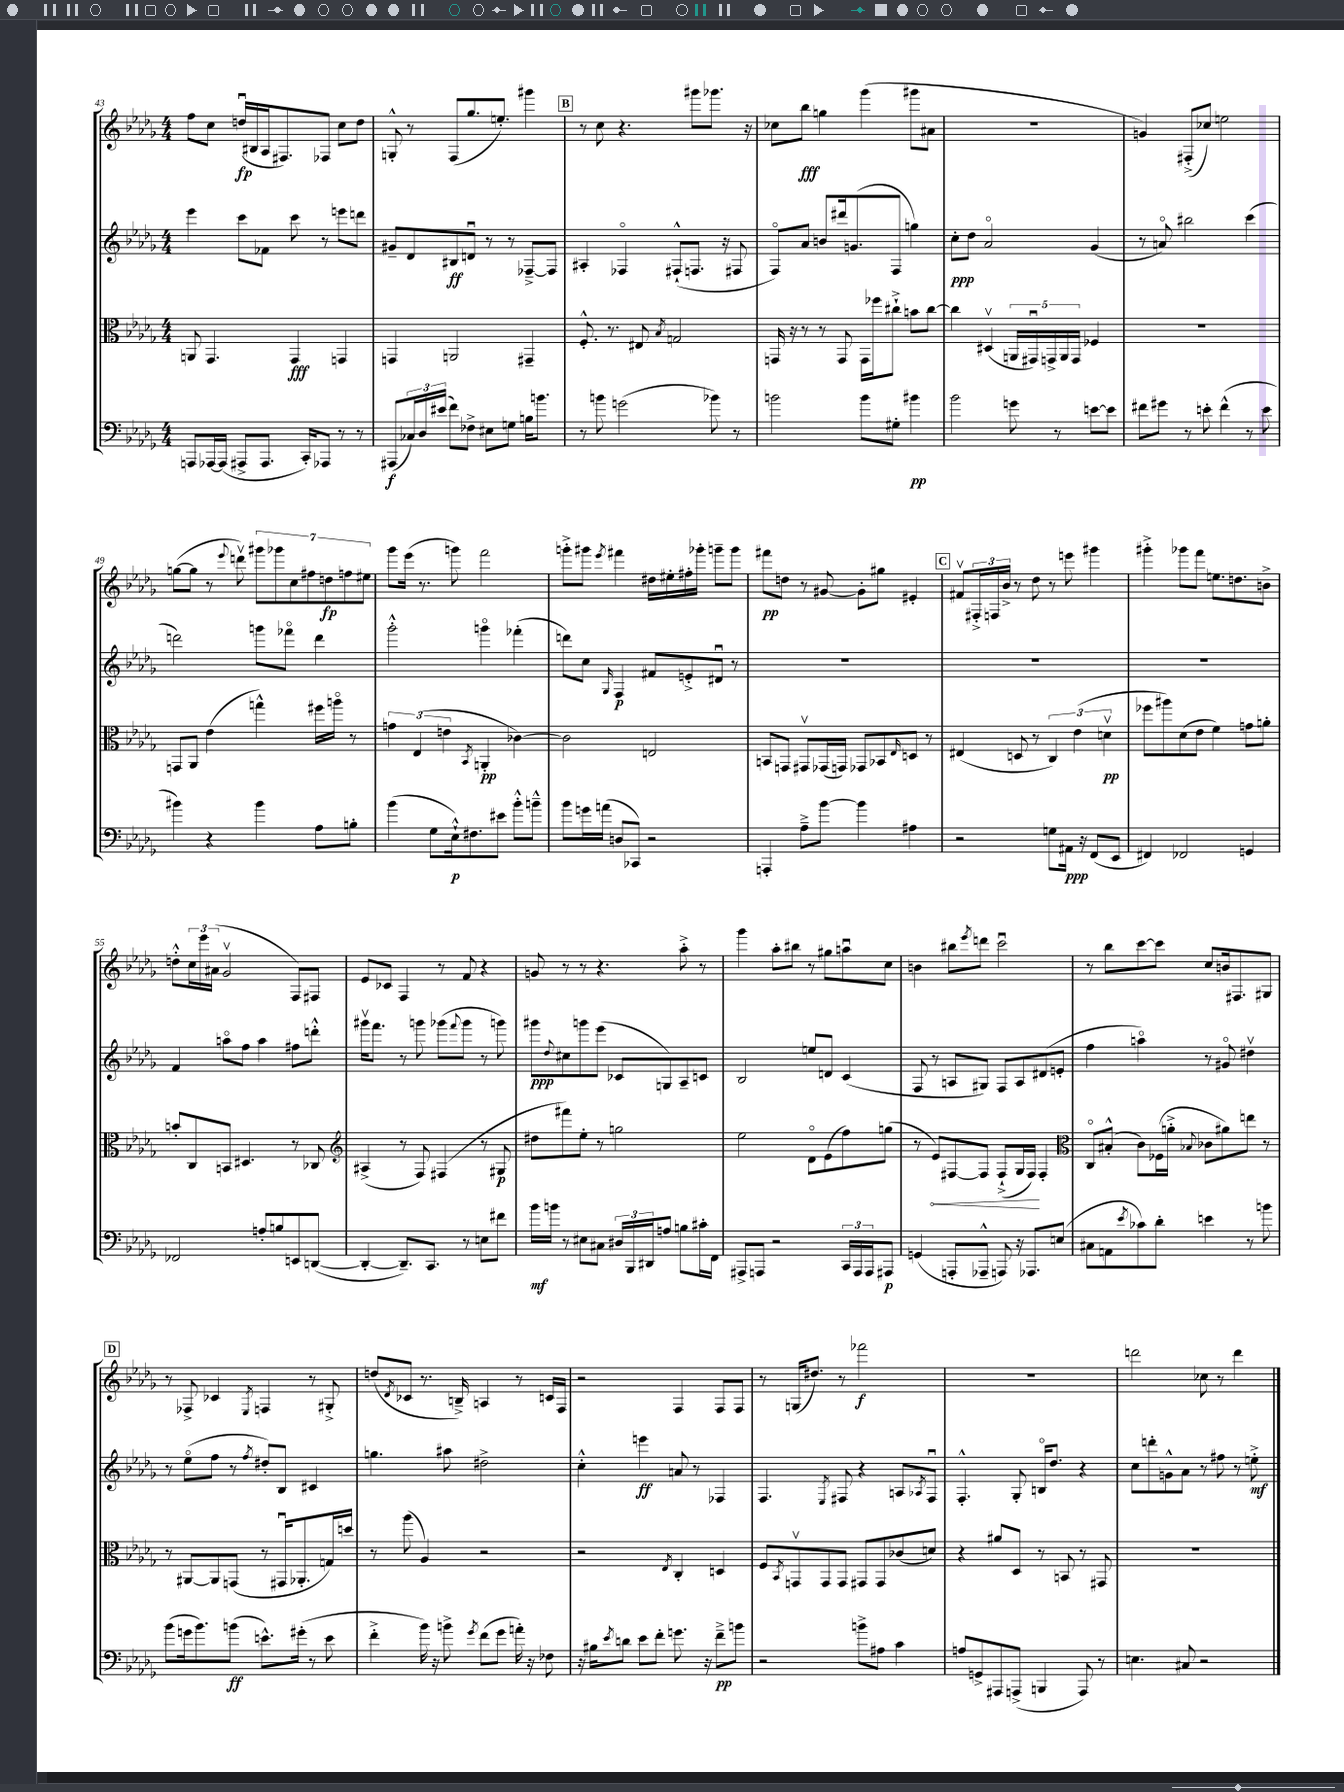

**kern	**kern	**kern	**kern
*staff4	*staff3	*staff2	*staff1
*clefF4	*clefC3	*clefG2	*clefG2
*k[b-e-a-d-g-]	*k[b-e-a-d-g-]	*k[b-e-a-d-g-]	*k[b-e-a-d-g-]
*M4/4	*M4/4	*M4/4	*M4/4
8AAA/L	8AA/	4eee-\	8ff\L
[16AAA-/L	4.GG-/	.	8cc\J
(16AAA-/]JJ	.	.	.
8AAA#^/L	.	8ccc\L	(16ddu/LL
.	.	.	16B#/
8.AAA#/J	.	8f-\J	16A-/J
.	.	.	8.F#/)
.	4GG-/	8ccc\	.
16CC'/LK)	.	.	.
8AAA-/J	.	8r	8F-/J
8r	4GG/	8eee\L	8cc\L
8r	.	8ddd\J	8dd\J
=	=	=	=
(8AAA#/L	4GG/	8g#~/L	8G'^^/
24C-/L)	.	8d-/	8r
24D-/	.	.	.
(24e#/JJ	.	.	.
8f\L)	2AA/	8B#/	(8F/L
8F-^\J	.	8du/J	8.gg-/
8E#\L	.	8r	.
.	.	.	8.ee'/J)
8G\J	.	8r	.
16B\LK	4GG#~/	[8F-~^/L	4ggg#\
8.b\J	.	.	.
.	.	8F-/]J	.
=	=	=	=
8r	8.F'^^/	4A#'/	8r
8b\	.	.	8cc\
.	8.r	.	.
(2g\	.	4F-o/	4.r
.	8E#/	.	.
.	8qB-/	.	.
.	2G/	(8F#`^^/L	.
.	.	8.F/J	8ggg#\L
8b-\)	.	.	8.ggg-\J
.	.	16r	.
8r	.	8F#/	.
.	.	.	16r
=	=	=	=
2b\	16GG/	8Fo/L)	8cc-\L
.	16r	.	.
.	8r	8a-/J	8bb-\J
.	8r	8b/L	4gg\
.	8GG/	16ddd#/k	.
.	.	(8.g/	.
8b\L	16GG\LL	.	(4ggg-\
.	16ff-\J	.	.
8G#'\J	8cc#`^\J	8F/J	.
4b#\	8b\L	4gg\)	8ggg#\L
.	[8cc#\J	.	8a#\J
=	=	=	=
2b-\	4cc#\]	8cc'\L	1r
.	.	8dd-\J	.
.	(4D#v/	2a-o/	.
8g\	20AA/LL	.	.
.	20GG#u/)	.	.
.	20GG^/	.	.
8r	.	.	.
.	20AA/	.	.
.	20GG/JJ	.	.
[8e\L	4F-/	(4g-/	.
8e\]J	.	.	.
=	=	=	=
8f#\L	1r	8r	4g/)
8g#\J	.	8ao/)	.
8r	.	2bb#\	(8F#'^/L
8e'\	.	.	8cc-/J)
(4f#^^\	.	.	2ee\
8r	.	(4ccc\	.
8e\	.	.	.
=	=	=	=
4b#\)	8GG/L	2ddd\)	([8gg\L
.	8AA-/J	.	8gg\]J
4r	(4e-\	.	8r
.	.	.	8qqeee-/
.	.	.	8dddv\)
4b#\	4gg^^\)	8ggg\L	14ggg#\L
.	.	.	14ggg-\
.	.	8fff-o\J	.
.	.	.	14cc\
.	.	.	14ff#\
8A-\L	16ff#\LL	4ddd\	.
.	.	.	14dd\
.	16aao\JJ	.	.
.	.	.	14ff\
8B'\J	8r	.	.
.	.	.	14ee#\J
=	=	=	=
(4b-\	6g\	2ggg-'^^\	8ggg-\L
.	.	.	(16eee-\Jk
.	(6E-/	.	.
.	.	.	8.r
8G-\L	.	.	.
.	6e\	.	.
16E-`^^\k)	.	.	8ggg\)
8.F#\	.	.	.
.	8qBB-/	.	.
.	4AA'/	4gggo\	2fff\
8e#\J	.	.	.
8b-'^^\L	[4c-\)	(4fff-'\	.
8b~^^\J	.	.	.
=	=	=	=
8b-\L	2c-\]	8ddd\L)	8ggg'^\L
16g\L	.	8cc\J	8ggg#\J
(16a\JJ	.	.	.
.	.	16qqG-/	8qeee-/
8D/L	.	4F/	4fff#\
8CC-/J)	.	.	.
2r	2E/	8f#/L	16dd#\LL
.	.	.	16ee#'\
.	.	8e'^/	16ff#'\
.	.	.	16ggg-'\JJ
.	.	8d#u/J	8ggg~\L
.	.	8r	8ggg\J
=	=	=	=
4AAA'/	8BB/L	1r	8fff#\L
.	8GG/J	.	8dd\J
8A-~^\L	8GG#v/L	.	8r
[8b-\J	(16GG-/L	.	[8g#/
.	16GG/JJ)	.	.
4b-\]	8GG-/L	.	8g#'\]L
.	8BB-/	.	8gg#\J
.	16qqE-/	.	.
4A#\	8D/J	.	4e#'/
.	8r	.	.
=	=	=	=
2r	(4E#/	1r	8f#v/L
.	.	.	24F#'^/L
.	.	.	24F/
.	.	.	24b-^/JJ
.	8D/	.	8r
.	8r	.	8dd-\
8G\L	6C/)	.	8r
16AA#\Jk	.	.	8eee\
.	(6e-\	.	.
16r	.	.	.
(8FF/L	.	.	4ggg#\
.	6dv\	.	.
8EE-/J	.	.	.
=	=	=	=
4FF#/)	8ff-\L	1r	4ggg#'^\
.	8aa#\)	.	.
2FF-/	(8d-\	.	8ggg-\L
.	8e-\J	.	8fff\J
.	4f\)	.	8.ee\L
.	.	.	8.dd\
4GG/	8g\L	.	.
.	8a'\J	.	8b^\J
=	=	=	=
2FF-/	8b'/L	4f/	8dd'^^\L
.	8C/	.	24cc\L
.	.	.	24eee-\
.	.	.	(24a#\JJ
.	8BB/J	8aao\L	2g-v/
.	4.D#/	8ff\J	.
8A'/L	.	4aa\	.
8B/	.	.	.
8EE/	8r	8ff#\L	8F/L)
([8DD/J	8C-/	8ddd'^^\J	8F#/J
=	=	=	=
*	*clefG2	*	*
4DD'/_	(4A#^/	16ggg#v\LK	8e-/L
.	.	8.fff\J	.
.	.	.	8c-/J
8.DD~/]L)	8r	8r	4F/
.	8F/)	8ggg\	.
8.CC/J	.	.	.
.	(4F#/	(8ggg-\L	8r
.	.	8qqfff/	.
8r	.	8ggg-\J	8f/
8E\L	8r	8r	4r
8f#\J	8G#/	8ggg\)	.
=	=	=	=
16b-\LL	8dd#\L	8ggg#\L	8g/
16b\JJ	.	.	.
.	.	8qqdd-/	.
8r	8fff#\)	8cc#\	8r
8E#\L	8ee-'\J	8ggg\	8r
8C#\J	8r	(8eee-\J	4.r
24D#/LL	2gg\	8c-/L	.
24BBB-/	.	.	.
24DD#/J	.	.	.
8A/J	.	8G/)	.
8B\L	.	8A-~/	8aa-'^\
16c#'\L	.	8c/J	8r
16FF\JJ	.	.	.
=	=	=	=
8AAA#^/L	2ee-\	2B-/	4ggg-\
8AAA/J	.	.	.
2r	.	.	8aa-'\L
.	.	.	8bb#\J
.	8d-o\L	8ee/L	8r
.	(8e-\	8d/J	8gg#\L
24CC/LL	8ff\)	(4c/	8aau\
24AAA/	.	.	.
24AAA/J	.	.	.
8AAA#/J	(8gg\J	.	8cc\J
=	=	=	=
(4GG/	8r	8F/	4b\
.	8e-/L)	8r	.
8AAA'/L	[8F#/	8A/L	8bb#\L
.	.	.	8qeee-/
8AAA-~^^/J	8F#/]J	8G#/J)	8ddd\J
8AAA/)	(8F#`^/L	8F/L	2cccu\
16r	16G-/L	8A/	.
8.AAA-/L	16F#/JJ)	.	.
.	4F#'/	(8d#/	.
(8E/J	.	8e'/J	.
=	=	=	=
*	*clefC3	*	*
8C#\L	8Co/L	4ff\	8r
8AA\	(8B#'^^/J	.	8bb-\L
8qe-/	.	.	.
8c-\)	8c\L)	4aao\)	[8ccc\
8d-'\J	(16F-\L	.	8ccc\]J
.	16a'^\JJ	.	.
.	8qqB-/	.	.
4e\	8c-\L	8r	8cc/L
.	8a#\)	8g#o/	16b/k
.	.	.	8.F#/
8r	8ee\J	4dd#v\	.
8b\	8r	.	8G#/J
=	=	=	=
(8b-\L	8r	8r	8r
16g\k	[8AA#/L	(8ee-o\L	8F-^/
8.b-\)	.	.	.
.	8AA#/]	8ff\J	4c-/
(8b\J	(8GG/J	8r	.
.	.	8qff/	8qE-/
8.e^^\L)	8r	8dd#'/L)	4F/
.	16GG#u/LK	8B-/J	.
(16g#'\Jk	8.AA-'/	.	.
8r	.	4c#/	8r
8e\	16G/L)	.	8G#'^/
.	16dd/JJ	.	.
=	=	=	=
4f'^\	8r	4.gg\	(8dd/L
.	.	.	8qd-/
.	(8aa-\	.	8c-/J
16b-\)	4A-/)	.	8.r
16r	.	.	.
8b^\	.	8aa#\	.
.	.	.	16B~^/)
8qg-/	.	.	.
(8f\L	2r	2dd#^\	4A/
8g-\J	.	.	.
16a'\)	.	.	8r
16r	.	.	.
8F-\	.	.	16c/LL
.	.	.	16F/JJ
=	=	=	=
16r	2r	4cc'^^\	2r
16B#\LK	.	.	.
8qe-/	.	.	.
8d\J	.	.	.
8e-\L	.	4eee\	.
8f'\J	.	.	.
.	8qE-/	.	.
8.g\	4C'/	8a/	4F/
.	.	8r	.
16r	.	.	.
8f~^\L	4D/	4F-/	8F/L
8b\J	.	.	8F/J
=	=	=	=
2r	8F/L	4.F/	8r
.	8qBB-/	.	.
.	8GGv/	.	(16G/LK
.	.	.	8.dd#/J)
.	8GG/	.	.
.	.	8qE-/	.
.	8GG/J	8F#/	8r
8b^\L	8GG#/L	4r	2fff-\
8A#\J	8GG#/	.	.
4c\	(8c-/	8A/L	.
.	.	8qA-/	.
.	8d/J)	8F#u/J	.
=	=	=	=
8A/L	4r	4.F'^^/	1r
8GG^/	.	.	.
8AAA#/	8a#/L	.	.
(8AAA^/J	8D-/J	8G-'/	.
4BBB/	8r	16Bo/LK	.
.	.	8.dd-/J	.
.	8BB/	.	.
8AAA/)	8r	4r	.
8r	8GG#/	.	.
=	=	=	=
4.E\	1r	8cc\L	2ddd\
.	.	8ddd'\	.
.	.	8g^^\	.
8C#/	.	8a-\J	.
2r	.	8r	8cc-\
.	.	8ff#\	8r
.	.	8r	4ddd\
.	.	8ee'^\	.
==	==	==	==
*-	*-	*-	*-
